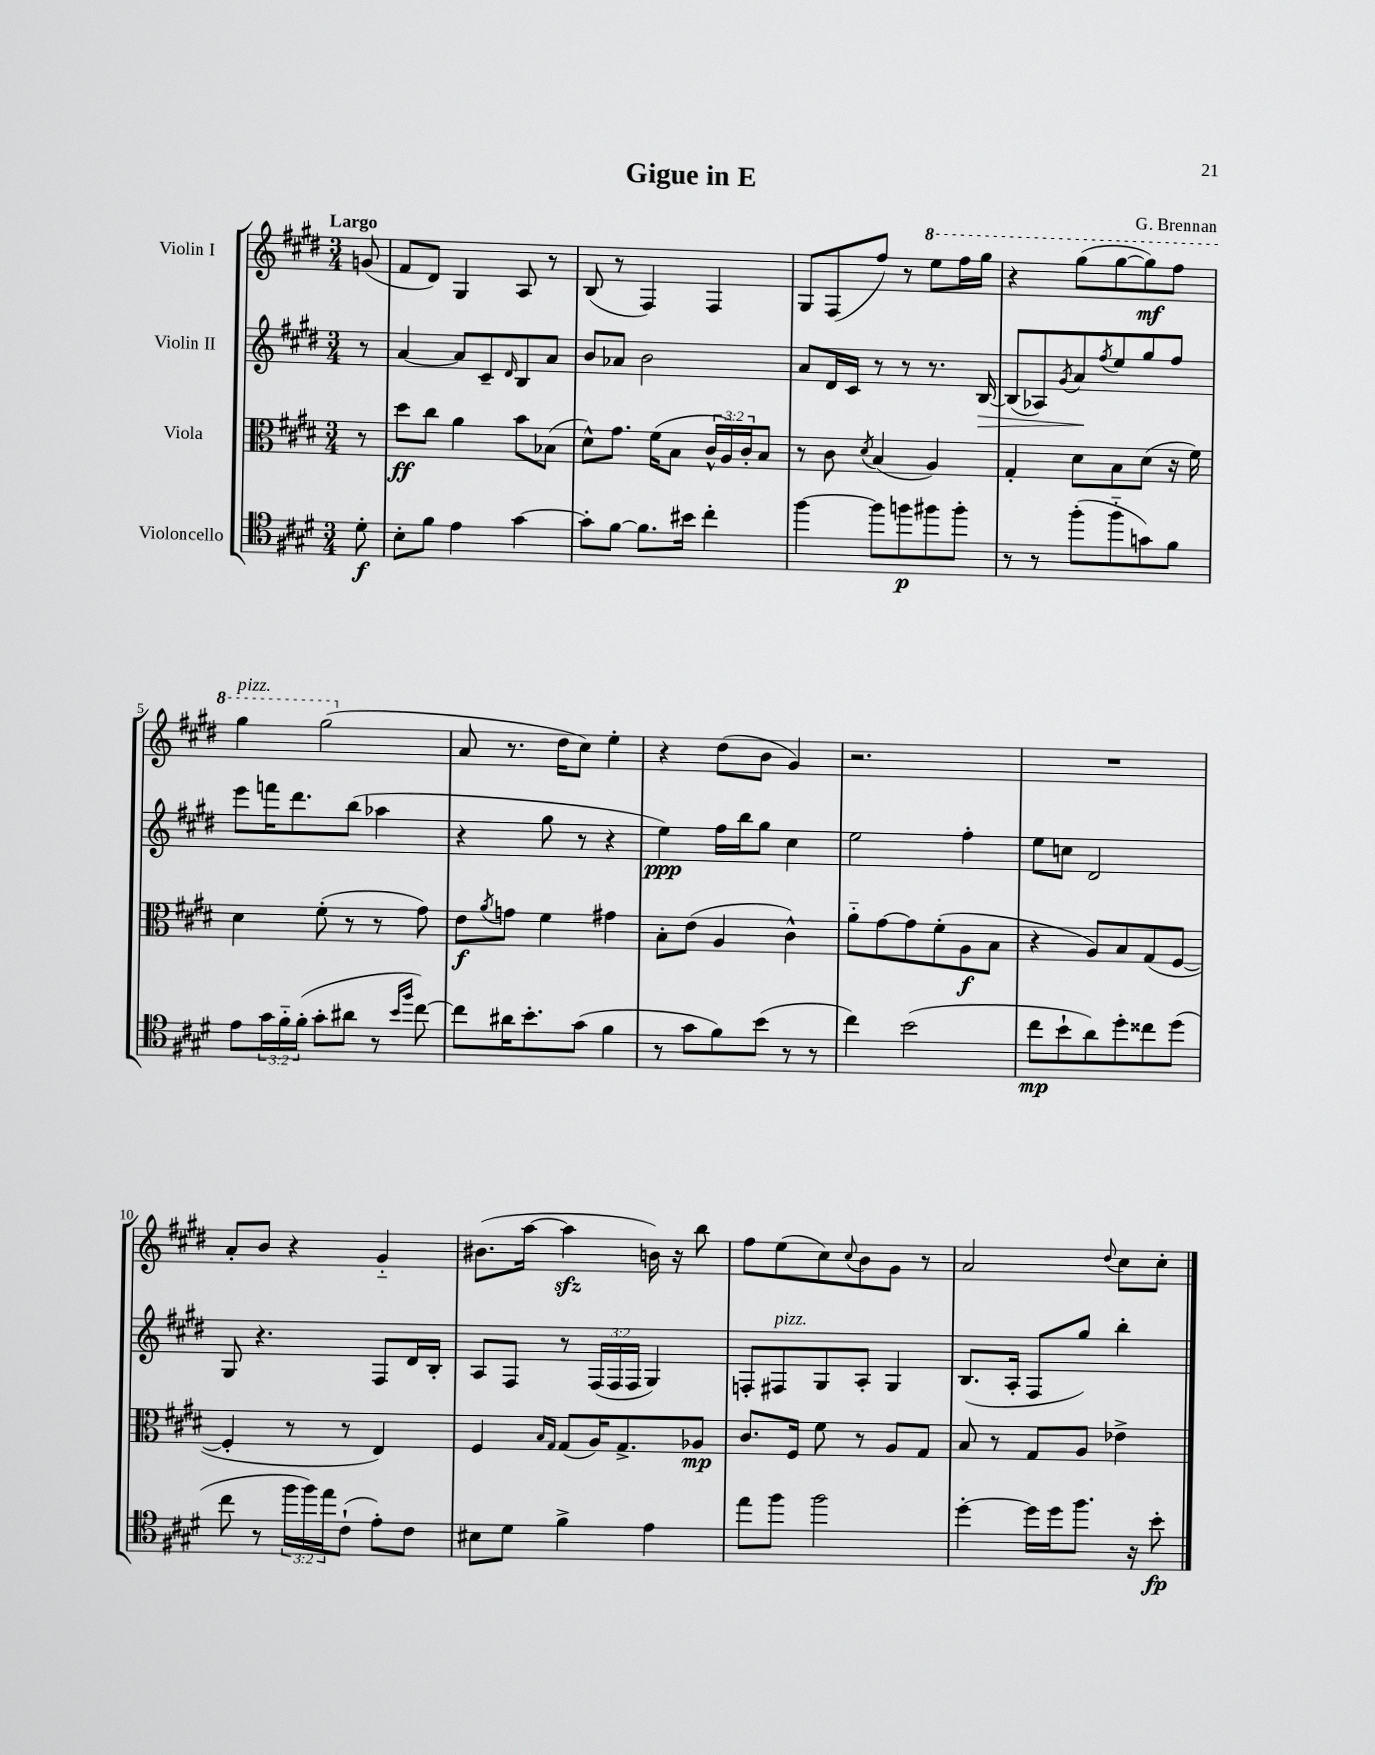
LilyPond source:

\header { title = "Gigue in E" composer = "G. Brennan" }
<<
\new StaffGroup <<
\new Staff = "s0" \with { instrumentName = "Violin I" } {
    \clef treble \key e \major \numericTimeSignature \time 3/4 \partial 8 \tempo "Largo"
    g'8( |
    fis'8 dis'8) gis4 a8 r8 |
    b8( r8 fis4) fis4 |
    gis8 fis8( fis''8) r8 \ottava #1 e'''8 fis'''16 gis'''16 |
    r4 gis'''8( gis'''8~ gis'''8\mf) fis'''8 |
    gis'''4^\markup { \italic "pizz." } gis'''2( \ottava #0 |
    a'8 r8. dis''16 cis''8) e''4-. |
    r4 dis''8( b'8 gis'4) |
    r2. |
    R2. |
    a'8-. b'8 r4 gis'4-_ |
    bis'8.( a''16~ a''4\sfz b'16) r16 b''8 |
    fis''8 e''8( cis''8) \appoggiatura { cis''8 } b'8 gis'8 r8 |
    a'2 \appoggiatura { dis''8 } cis''8 cis''8-. \bar "|." |
}
\new Staff = "s1" \with { instrumentName = "Violin II" } {
    \clef treble \key e \major \numericTimeSignature \time 3/4 \override Staff.TupletNumber.text = #tuplet-number::calc-fraction-text \partial 8
    r8 |
    a'4~ a'8 cis'8-- \grace { dis'16 } b8 a'8 |
    b'8 aes'8 b'2 |
    a'8 dis'16 cis'16 r8 r8 r8. b16~\> |
    b8( aes8) \acciaccatura { gis'8 } a'8\! \acciaccatura { fis''8 } e''8 gis''8 fis''8 |
    e'''8 f'''16 dis'''8. b''8( aes''4 |
    r4 gis''8 r8 r4 |
    e''4\ppp) fis''16 b''16 gis''8 cis''4 |
    e''2 fis''4-. |
    e''8 c''8 dis'2 |
    gis8 r4. fis8 dis'16 b16-. |
    a8 fis8 r8 \tuplet 3/2 { fis16( fis16 fis16 } gis4) |
    f8-. fis8^\markup { \italic "pizz." } gis8 a8-. gis4 |
    b8.( a16-. fis8 gis''8) b''4-. \bar "|." |
}
\new Staff = "s2" \with { instrumentName = "Viola" } {
    \clef alto \key e \major \numericTimeSignature \time 3/4 \override Staff.TupletNumber.text = #tuplet-number::calc-fraction-text \partial 8
    r8 |
    dis''8\ff cis''8 a'4 b'8 bes8( |
    dis'8-^) gis'8. fis'16( b8 \tuplet 3/2 { cis'16-^ a16) cis'16-. } b8 |
    r8 cis'8 \acciaccatura { dis'8 } b4( a4) |
    gis4-. dis'8 b8 dis'8( r16 fis'16) |
    dis'4 fis'8-.( r8 r8 gis'8) |
    e'8\f \acciaccatura { a'8 } g'8 fis'4 gis'4 |
    b8-. e'8( a4 cis'4-^) |
    a'8-_ gis'8~ gis'8 fis'8-.( a8\f b8 |
    r4 a8) b8 gis8( fis8~ |
    fis4-. r8 r8 e4) |
    fis4 \grace { b16 gis16 } gis8( a16) gis8.-> aes8\mp |
    cis'8. fis16 fis'8 r8 a8 gis8 |
    b8 r8 gis8 a8 ees'4-> \bar "|." |
}
\new Staff = "s3" \with { instrumentName = "Violoncello" } {
    \clef tenor \key e \major \numericTimeSignature \time 3/4 \override Staff.TupletNumber.text = #tuplet-number::calc-fraction-text \partial 8
    dis'8-.\f |
    b8-. fis'8 e'4 gis'4~ |
    gis'8-. fis'8~ fis'8. bis'16 cis''4-. |
    fis''4~ fis''8 f''8\p fis''8 fis''8-. |
    r8 r8 fis''8-.( fis''8-_ g'8) fis'8 |
    e'8 \tuplet 3/2 { gis'16 fis'16-_ fis'16-.( } gis'8-. ais'8 r8 \grace { b'16 fis''16 } cis''8~) |
    cis''8 ais'16 b'8.-. gis'8( fis'4 |
    r8 gis'8 fis'8) b'8( r8 r8 |
    cis''4) b'2( |
    cis''8\mp b'8-! a'8) dis''8-. cisis''8 dis''8( |
    cis''8 r8 \tuplet 3/2 { fis''16 fis''16) e''16 } cis'8-!( e'8-.) cis'8 |
    bis8 dis'8 fis'4-> e'4 |
    e''8 fis''8 fis''2 |
    dis''4~-. dis''16 dis''16 fis''8. r16 b'8-.\fp \bar "|." |
}
>>
>>
